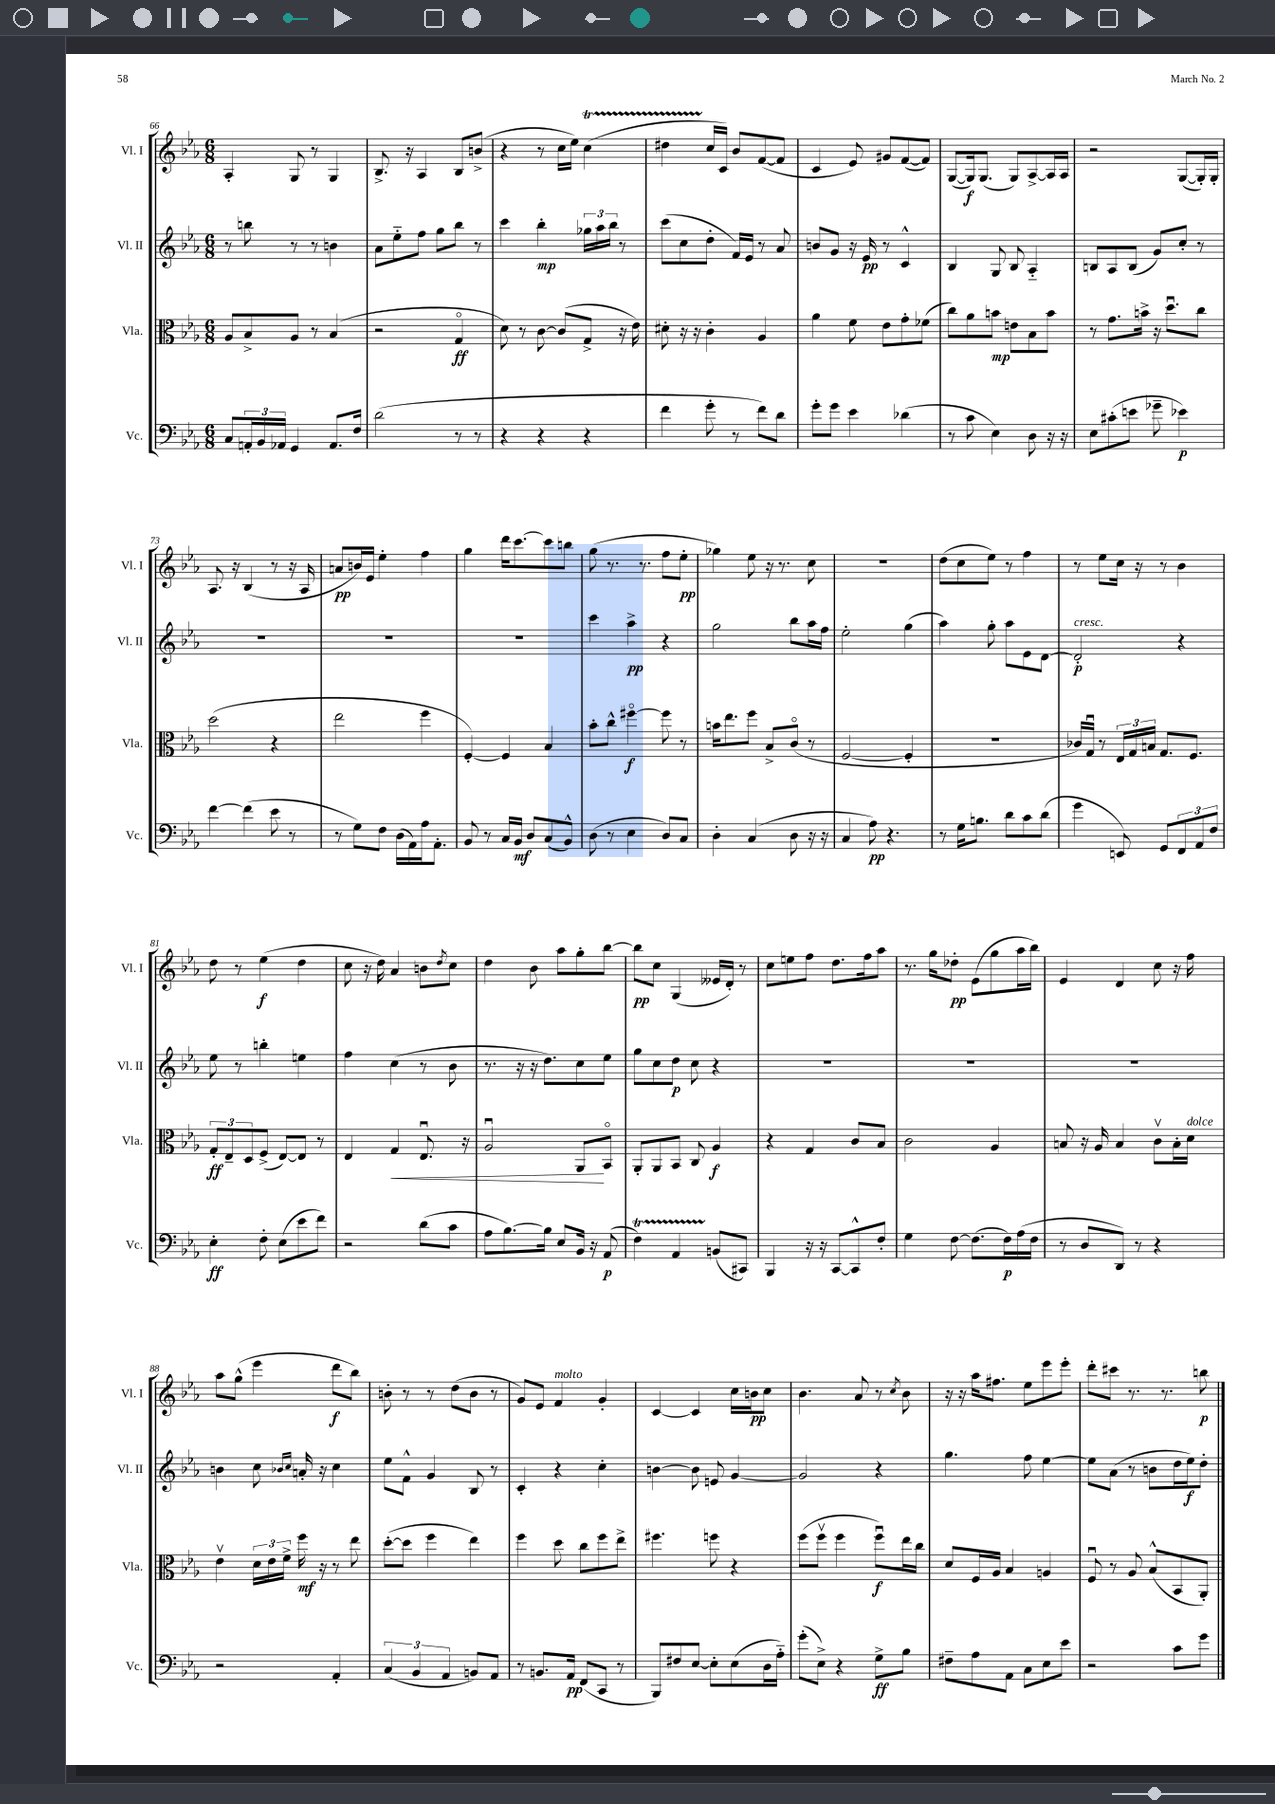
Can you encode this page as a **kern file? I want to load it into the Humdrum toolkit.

**kern	**dynam	**kern	**dynam	**kern	**dynam	**kern	**dynam
*part4	*part4	*part3	*part3	*part2	*part2	*part1	*part1
*staff4	*staff4	*staff3	*staff3	*staff2	*staff2	*staff1	*staff1
*I"Vc.	*	*I"Vla.	*	*I"Vl. II	*	*I"Vl. I	*
*I'Vc.	*	*I'Vla.	*	*I'Vl. II	*	*I'Vl. I	*
*clefF4	*	*clefC3	*	*clefG2	*	*clefG2	*
*k[b-e-a-]	*	*k[b-e-a-]	*	*k[b-e-a-]	*	*k[b-e-a-]	*
*M6/8	*	*M6/8	*	*M6/8	*	*M6/8	*
=66	=66	=66	=66	=66	=66	=66	=66
8C/L	.	8A-/L	.	8r	.	4A-'/	.
24AAn'/L	.	8B-^/	.	8bbn\	.	.	.
24BB-/	.	.	.	.	.	.	.
24AA-X/JJ	.	.	.	.	.	.	.
4GG/	.	8A-/J	.	8r	.	8G/	.
.	.	8r	.	8r	.	8r	.
8.AA-/L	.	(4B-/	.	4bn\	.	4G/	.
16F/Jk	.	.	.	.	.	.	.
=67	=67	=67	=67	=67	=67	=67	=67
(2d\	.	2r	.	8a-\L	.	8.B-^/	.
.	.	.	.	8ee-\	.	.	.
.	.	.	.	.	.	16r	.
.	.	.	.	8ff\J	.	4A-/	.
.	.	.	.	8gg\L	.	.	.
8r	.	4G/	ff	8bb-\J	.	8B-/L	.
8r	.	.	.	8r	.	(8bn^/J	.
=68	=68	=68	=68	=68	=68	=68	=68
4r	.	8d\)	.	4ccc\	.	4r	.
.	.	8r	.	.	.	.	.
4r	.	[8c\	.	4bb-'\	mp	8r	.
.	.	(8c/L]	.	.	.	16cc\LL	.
.	.	.	.	.	.	16ee-\JJ)	.
4r	.	8G^/J	.	24gg-X\LL	.	(4ccT\	.
.	.	.	.	24aa-\	.	.	.
.	.	.	.	24bb-\JJ	.	.	.
.	.	16r	.	8r	.	.	.
.	.	16e-\)	.	.	.	.	.
=69	=69	=69	=69	=69	=69	=69	=69
4f\	.	8d#X'\	.	(8ccc\L	.	4dd#XTTT\	.
.	.	16r	.	8cc\	.	.	.
.	.	16r	.	.	.	.	.
8g'\	.	4c'\	.	8dd'\J	.	16cc/LL	.
.	.	.	.	.	.	16c/JJ)	.
8r	.	.	.	16f/LL)	.	8b-/L	.
.	.	.	.	16e-/JJ	.	.	.
8f\L)	.	4A-/	.	8r	.	([8f/	.
8d\J	.	.	.	8a-/	.	8f/J]	.
=70	=70	=70	=70	=70	=70	=70	=70
8g'\L	.	4a-\	.	8bn/L	.	4c/	.
8g\J	.	.	.	8g/J	.	.	.
4e-\	.	8f\	.	16r	.	8e-/)	.
.	.	.	.	16e-/	pp	.	.
.	.	8e-\L	.	8r	.	8g#X/L	.
(4d-X\	.	8g'\	.	4c^^/	.	([8f/	.
.	.	(8f-X\J	.	.	.	8f/J])	.
=71	=71	=71	=71	=71	=71	=71	=71
8r	.	8cc\L)	.	4B-/	.	([8G/L	.
8c\	.	8a-\	.	.	.	16G/k])	f
.	.	.	.	.	.	(8.G/J	.
4E-\)	.	8bn\J	mp	8G/	.	.	.
.	.	8en\L	.	8B-/	.	8G/L)	.
8D\	.	8B-\	.	4A-/	.	[8A-^/	.
16r	.	8b\J	.	.	.	16A-/L]	.
16r	.	.	.	.	.	16A-/JJ	.
=72	=72	=72	=72	=72	=72	=72	=72
8E-\L	.	8r	.	8Bn/L	.	2r	.
(8c#X'\	.	8.g\L	.	8A-/	.	.	.
8en\J	.	.	.	(8B/J	.	.	.
.	.	16bn^\Jk	.	.	.	.	.
8g-X~\	.	16r	.	8g/L)	.	.	.
.	.	8.ddu\L	.	.	.	.	.
4e-X\)	p	.	.	8cc'/J	.	([8G/L	.
.	.	8cc\J	.	8r	.	16G'/L])	.
.	.	.	.	.	.	16G'/JJ	.
!!LO:LB:g=z
=73	=73	=73	=73	=73	=73	=73	=73
[4f\	.	(2dd\	.	2.r	.	8.A-/	.
.	.	.	.	.	.	16r	.
(4f\]	.	.	.	.	.	(4B-/	.
8e-\	.	4r	.	.	.	8r	.
8r	.	.	.	.	.	16r	.
.	.	.	.	.	.	16A-/	.
=74	=74	=74	=74	=74	=74	=74	=74
8r	.	2ee-\	.	2.r	.	8an/L	pp
8G\L)	.	.	.	.	.	16bn/L)	.
.	.	.	.	.	.	16e-/JJ	.
8F\J	.	.	.	.	.	4ee-'\	.
(16D\LL	.	.	.	.	.	.	.
16AA-\)	.	.	.	.	.	.	.
16A-\J	.	4ff\	.	.	.	4ff\	.
8.AA-'\J	.	.	.	.	.	.	.
=75	=75	=75	=75	=75	=75	=75	=75
8BB-/	.	[4F'/)	.	2.r	.	4gg\	.
8r	.	.	.	.	.	.	.
16C/LL	.	4F/]	.	.	.	16ddd\KL	.
16BB-/JJ	mf	.	.	.	.	[8.ccc\	.
8D/L	.	.	.	.	.	.	.
(8C/	.	4B-/	.	.	.	8ccc\]	.
8BB-^^/J)	.	.	.	.	.	8bbn\J	.
=76	=76	=76	=76	=76	=76	=76	=76
(8D\	.	8b-'\L	.	4ccc\	.	(8gg\	.
8r	.	8cc^^\J	.	.	.	8.r	.
4E-\	.	[4ff#X\	f	4aa-^\	pp	.	.
.	.	.	.	.	.	8.r	.
8D/L)	.	8ff#\]	.	4r	.	8ff\L	.
8C/J	.	8r	.	.	.	8ee-'\J	pp
=77	=77	=77	=77	=77	=77	=77	=77
4D'\	.	16bn\KL	.	2gg\	.	4gg-X\)	.
.	.	8.ee-\	.	.	.	.	.
(4C/	.	8ff\J	.	.	.	8ee-\	.
.	.	8B-^/L	.	.	.	16r	.
.	.	.	.	.	.	8.r	.
8D\	.	(8c/J	.	8bb-\L	.	.	.
16r	.	8r	.	16aa-\L	.	8cc\	.
16r	.	.	.	16ff\JJ	.	.	.
=78	=78	=78	=78	=78	=78	=78	=78
4C/	.	[2F/	.	2ee-'\	.	2.r	.
8A-\)	pp	.	.	.	.	.	.
4.r	.	.	.	.	.	.	.
.	.	4F'/]	.	(4gg\	.	.	.
=79	=79	=79	=79	=79	=79	=79	=79
8r	.	2.r	.	4aa-\)	.	(8dd\L	.
16G\KL	.	.	.	.	.	8cc\	.
8.Bn\J	.	.	.	.	.	.	.
.	.	.	.	8gg'\	.	8ee-\J)	.
8d\L	.	.	.	8aa-\L	.	8r	.
8c\	.	.	.	8e-\	.	4ff\	.
(8d\J	.	.	.	[8d\J	.	.	.
=80	=80	=80	=80	=80	=80	=80	=80
!	!	!	!	!LO:TX:a:i:t=cresc.	!	!	!
4g\	.	16c-X/LL)	.	2d'/]	p	8r	.
.	.	16Gu/JJ	.	.	.	.	.
.	.	8r	.	.	.	8ee-\L	.
8EEn/)	.	24E-/LL	.	.	.	16cc\Jk	.
.	.	24G/	.	.	.	.	.
.	.	.	.	.	.	16r	.
.	.	24Bn/JJ	.	.	.	.	.
8GG/L	.	8.G/L	.	.	.	8r	.
12FF/	.	.	.	4r	.	4b-\	.
.	.	8.F/J	.	.	.	.	.
12AA-/	.	.	.	.	.	.	.
12F/J	.	.	.	.	.	.	.
!!LO:LB:g=z
=81	=81	=81	=81	=81	=81	=81	=81
4E-'\	ff	12G'/L	ff	8ee-\	.	8dd\	.
.	.	12E-~/	.	.	.	.	.
.	.	.	.	8r	.	8r	.
.	.	12D/	.	.	.	.	.
8F'\	.	(8F^/J	.	4bbn'\	.	(4ee-\	f
(8E-\L	.	[8E-/L)	.	.	.	.	.
8e-\	.	8E-/J]	.	4een\	.	4dd\	.
8f\J)	.	8r	.	.	.	.	.
=82	=82	=82	=82	=82	=82	=82	=82
2r	.	4E-/	.	4ff\	.	8cc\	.
.	.	.	.	.	.	16r	.
.	.	.	.	.	.	16dd\)	.
!	!	!	!LO:HP:b	!	!	!	!
.	.	4G/	<	(4cc\	.	4a-/	.
(8d\L	.	8.E-u/	.	8r	.	8bn\L	.
.	.	.	.	.	.	8qdd/	.
8c\J	.	.	.	8b-\	.	8cc\J	.
.	.	16r	.	.	.	.	.
=83	=83	=83	=83	=83	=83	=83	=83
8A-\L	.	2A-u/	.	8.r	.	4dd\	.
[8.B-\)	.	.	.	.	.	.	.
.	.	.	.	16r	.	.	.
.	.	.	.	16r	.	8b-\	.
16B-\Jk]	.	.	.	8.dd\L)	.	.	.
8E-/L	.	.	.	.	.	8aa-\L	.
16BB-/Jk	.	8AA-/L	.	8cc\	.	8gg'\	.
16r	.	.	.	.	.	.	.
(8AA-/	p	8BB-/J	[	8ee-\J	.	[8bb-\J	.
=84	=84	=84	=84	=84	=84	=84	=84
4FT\)	.	8AA-'/L	.	8gg\L	.	8bb-\L]	pp
.	.	8AA-/	.	8cc\	.	8cc\J	.
4AA-TTT/	.	8BB-/J	.	8dd\J	p	(4G/	.
.	.	8C/	.	8cc\	.	.	.
(8BBn/L	.	4A-/	f	4r	.	16e--X/LL	.
.	.	.	.	.	.	16d'/JJ)	.
8CC#X/J)	.	.	.	.	.	8r	.
=85	=85	=85	=85	=85	=85	=85	=85
4BBB-/	.	4r	.	2.r	.	8cc\L	.
.	.	.	.	.	.	8een\	.
16r	.	4G/	.	.	.	8ff\J	.
16r	.	.	.	.	.	.	.
[8CC/L	.	.	.	.	.	8.dd\L	.
8CC^^/]	.	8c/L	.	.	.	.	.
.	.	.	.	.	.	16ff\k	.
8F'/J	.	8B-/J	.	.	.	8aa-\J	.
=86	=86	=86	=86	=86	=86	=86	=86
4G\	.	2c\	.	2.r	.	8.r	.
.	.	.	.	.	.	16gg\KL	.
[8F\	.	.	.	.	.	8dd-X'\J	pp
(8.F\L]	.	.	.	.	.	(8e-\L	.
.	.	4A-/	.	.	.	8gg\	.
16F\L)	p	.	.	.	.	.	.
(16A-\	.	.	.	.	.	16aa-\L	.
16F\JJ	.	.	.	.	.	16bb-\JJ)	.
=87	=87	=87	=87	=87	=87	=87	=87
8r	.	8Bn/	.	2.r	.	4e-/	.
8D/L	.	16r	.	.	.	.	.
.	.	16A-/	.	.	.	.	.
8DD/J)	.	4B/	.	.	.	4d/	.
8r	.	.	.	.	.	.	.
4r	.	8cv\L	.	.	.	8cc\	.
.	.	16B'\L	.	.	.	16r	.
!	!	!LO:TX:a:i:t=dolce	!	!	!	!	!
.	.	16d\JJ	.	.	.	16ff\	.
!!LO:LB:g=z
=88	=88	=88	=88	=88	=88	=88	=88
2r	.	4e-v\	.	4bn\	.	8aa-\L	.
.	.	.	.	.	.	(8gg^^\J	.
.	.	24d\LL	.	8cc\	.	4eee-\	.
.	.	24e-\	.	.	.	.	.
.	.	24f^\JJ	.	.	.	.	.
.	.	.	.	16qqb-X/LL	.	.	.
.	.	.	.	16qqcc/JJ	.	.	.
.	.	16ff\	mf	16an'/	.	.	.
.	.	16r	.	16r	.	.	.
4AA-'/	.	8r	.	4cc\	.	8ddd\L	f
.	.	8ee-\	.	.	.	8bb-\J)	.
=89	=89	=89	=89	=89	=89	=89	=89
(6C/	.	([8dd'\L	.	8ee-\L	.	8bn'\	.
.	.	8dd\J]	.	8f^^\J	.	8r	.
6BB-/	.	.	.	.	.	.	.
.	.	4ff\	.	4g/	.	8r	.
6AA-/	.	.	.	.	.	.	.
.	.	.	.	.	.	(8dd\L	.
8BBn/L)	.	4ee-\)	.	8B-/	.	8b\J	.
8AA-/J	.	.	.	8r	.	8r	.
=90	=90	=90	=90	=90	=90	=90	=90
8r	.	4ff\	.	4c'/	.	8g/L)	.
8.BBn/L	.	.	.	.	.	8e-/J	.
!	!	!	!	!	!	!LO:TX:a:i:t=molto	!
.	.	8dd\	.	4r	.	4f/	.
16AA-/Jk	pp	.	.	.	.	.	.
(8FF/L	.	8cc\L	.	.	.	.	.
8CC/J	.	8ff\	.	4cc'\	.	4g'/	.
8r	.	8ee-^\J	.	.	.	.	.
=91	=91	=91	=91	=91	=91	=91	=91
8BBB-/L)	.	4.ff#X\	.	[4bn\	.	[4c/	.
8F#X/	.	.	.	.	.	.	.
[8E-/J	.	.	.	8b\]	.	4c/]	.
8E-'\L]	.	8ffn\	.	8en/	.	.	.
(8E-\	.	4r	.	[4g/	.	16cc\LL	.
.	.	.	.	.	.	16bn\J	pp
16D\L	.	.	.	.	.	8cc\J	.
16A-\JJ)	.	.	.	.	.	.	.
=92	=92	=92	=92	=92	=92	=92	=92
(8g'\L	.	(8ff\L	.	2g/]	.	4.b-\	.
8E-^\J)	.	8ffv\J	.	.	.	.	.
4r	.	4ff\	.	.	.	.	.
.	.	.	.	.	.	8a-/	.
8G^\L	ff	8ffu\L)	f	4r	.	8r	.
.	.	.	.	.	.	8qcc/	.
8B-\J	.	16ee-\L	.	.	.	8b-\	.
.	.	16cc\JJ	.	.	.	.	.
=93	=93	=93	=93	=93	=93	=93	=93
8F#X~\L	.	8d/L	.	4.gg\	.	16r	.
.	.	.	.	.	.	16r	.
8A-\	.	16F/L	.	.	.	16aa-\KL	.
.	.	16A-/JJ	.	.	.	8.ff#X\J	.
8AA-\J	.	4B-/	.	.	.	.	.
8C\L	.	.	.	8ff\	.	8ee-\L	.
8E-\	.	4An/	.	[4ee-\	.	8eee-\	.
8e-\J	.	.	.	.	.	8eee-'\J	.
=94	=94	=94	=94	=94	=94	=94	=94
2r	.	8Fu/	.	8ee-\L]	.	8ddd'\L	.
.	.	8r	.	(8a-\J	.	8ccc#X\J	.
.	.	8A-/	.	8r	.	8.r	.
.	.	(8B-^^/L	.	8bn\L	.	.	.
.	.	.	.	.	.	8.r	.
8c\L	.	8BB-/	.	16dd\L	.	.	.
.	.	.	.	16ee-\J)	f	.	.
8g\J	.	8AA-'/J)	.	8dd'\J	.	8bbn\	p
==	==	==	==	==	==	==	==
*-	*-	*-	*-	*-	*-	*-	*-
